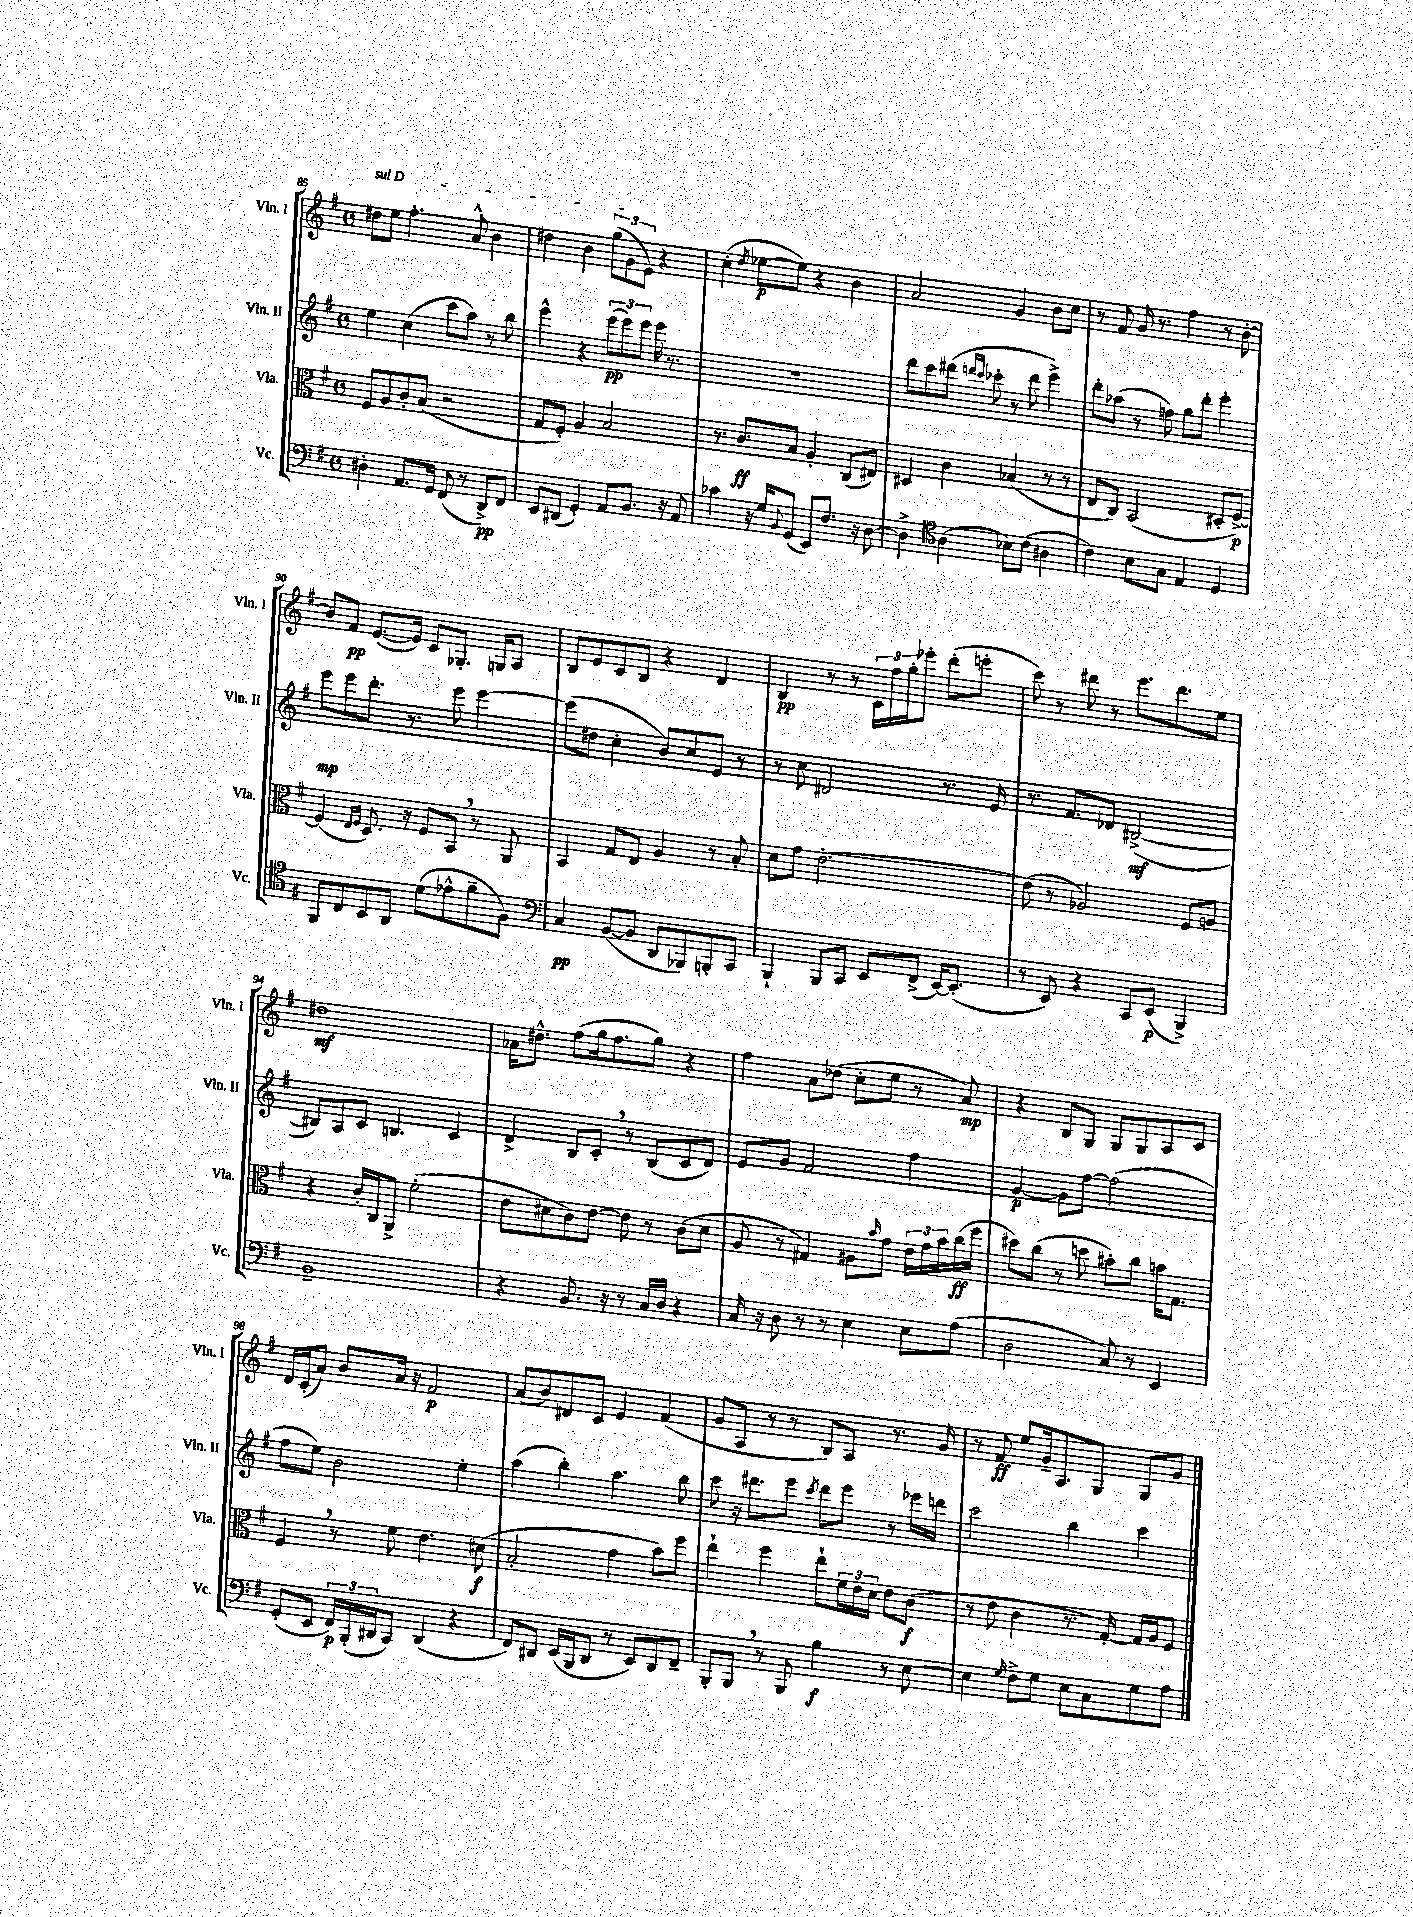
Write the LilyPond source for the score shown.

<<
\new StaffGroup <<
\new Staff = "s0" \with { instrumentName = "Vln. I" shortInstrumentName = "Vln. I" } {
    \clef treble \key g \major \defaultTimeSignature \time 4/4
    \once \override TextSpanner.bound-details.left.text = \markup { \italic "sul D" } dis''8\startTextSpan e''8 fis''4.-. a'8-^ b'4 |
    dis''4 b'4 \tuplet 3/2 { g''8( g'8 e'8\stopTextSpan) } r4 |
    c''4-.( \acciaccatura { d''8 } ees''8~\p ees''8) r4 b'4 |
    a'2 g'4 b'8 c''8 |
    r8 fis'8 g'16 r8. fis''4 r8 b'8~-. |
    b'8 fis'8\pp e'8.~( e'16) c'8 ges8.-. g16 a8 |
    b8 e'8 c'8 b8 r4 d'4 |
    b4\pp r8 r8 \tuplet 3/2 { c'16 fis''16 g''16-. } ees'''8-. d'''8-.( e'''8-. |
    c'''8) r8 dis'''8 r8 e'''8. dis'''8. e''8 |
    dis''1\mf |
    aes'16 dis''8.-^ fis''8( g''16 fis''8. g''8) r4 |
    fis''4 a'8 des''8( c''8-. e''8 r8 a'8\mp) |
    r4 b8 g8 g8 g8 a8 c'8 |
    d'16 c'16-.( a'8) b'8 a'16 r16 fis'2\p |
    a'8( b'8) dis'8 c'8 e'4 fis'4( |
    g'8 a8 r8 r8 b8) a8 r8. g'16 |
    r8 fis'8\ff e''8 g'16-- a8. g8 g8 g'8 \bar "|." |
}
\new Staff = "s1" \with { instrumentName = "Vln. II" shortInstrumentName = "Vln. II" } {
    \clef treble \key g \major \defaultTimeSignature \time 4/4
    e''4 c''4( c'''8 a''8) r8 b''8 |
    e'''4-^ r4 \tuplet 3/2 { e'''8\pp( e'''8) e'''8 } e'''16 r8. |
    R1 |
    d'''8 c'''8 dis'''8( \grace { d'''16 c'''16 } ces'''8-. r8 d'''8 e'''4->) |
    d'''8-. aes''8( r8 f''8) g''8 d'''8-. e'''4-. |
    e'''8\mp e'''8 d'''8.-. r8. e'''8 e'''4~ |
    e'''8( dis''8 c''4-. b'8) c''8 e'8 r8 |
    r8 c''8 dis'2 r8. e'16 |
    r8. fis'8. des'8 bis2~->\mf( |
    bis8) a8 c'8 b4. c'4 |
    d'4-> b8 c'8-. \breathe r8 b8( c'8 d'8) |
    e'8 g'8 fis'2 fis''4 |
    g'4~\p g'8 fis''8~ fis''2( |
    fis''8 e''8) b'2 e''4-. |
    a''4( b''4-.) a''4. b''8 |
    c'''8 r16 dis'''8. e'''8 \acciaccatura { c'''8 } dis'''8 e'''8 r8 ees'''16 d'''16 |
    c'''2 b''4 c'''4 \bar "|." |
}
\new Staff = "s2" \with { instrumentName = "Vla." shortInstrumentName = "Vla." } {
    \clef alto \key g \major \defaultTimeSignature \time 4/4
    fis8 a8 c'8-. b8( r2 |
    g8 fis8-.) a4 b2 |
    r8. c'8.\ff b8 a4-. c8( eis8) |
    dis4 c'4 bes4( r8 r8 |
    e8 c8) b,2( dis8-. fis8~->\p) |
    fis4( \grace { e16 fis16 } d8.) r16 fis8 b,8 \breathe r8 a,8 |
    b,4 g8 e8 a4 r8 b8-. |
    d'8 g'8 e'2.~-. |
    e'8( r8 aes2) fis8 a8 |
    r4 c'16-. c16 a,8-> fis'2-.( |
    e'8 dis'8 c'8) e'8~ e'8 r8 c'8( dis'8 |
    a8 r8 gis4) ais8 \grace { b'16 } g'8 \tuplet 3/2 { e'16 g'16 b'16 } c''16\ff( fis''16 |
    dis''8) c''8( r8 d''8 bis'8-.) c''8 b'16 g8. |
    fis4 \breathe r8 fis'8 e'4. dis'8\f( |
    b2-. g'4 b'8) fis''8 |
    e''4-! fis''4 e''8-! \tuplet 3/2 { fis'16 e'16 d'16 } e'8 c'8\f( |
    r8 e'8 c'4 r8. g16~-.) g16 a16 fis8 \bar "|." |
}
\new Staff = "s3" \with { instrumentName = "Vc." shortInstrumentName = "Vc." } {
    \clef bass \key g \major \defaultTimeSignature \time 4/4
    dis4-. a,8. g,16 fis,8( r8 d,8->\pp) fis,8 |
    e,8 dis,8( g,4-.) a,8 b,8. r16 a,8 |
    ces'4 r16 g16 \appoggiatura { b,8 } g,8( e,8) fis8. r16 d8~ |
    d4-> \clef tenor a4( bes8) c'8( ais4 |
    c'4) b8 g8 e4 d4 |
    fis,8 c8 b,8 a,8 d'8( ees'8-^ fis'8-- fis8) |
    \clef bass c4\pp b,8~( b,8 d,8 bes,,8) b,,8-. c,8 |
    b,,4-! b,,8 c,8 e,8 fis,8->( e,16~) e,8.-.( |
    r8 e,8) r4 c,8 e,8\p( b,,4->) |
    b,1-- |
    r4 b,8. r16 r8 c16 d16 r4 |
    c16 r16 d8 r8 r8 e4 e8 a8( |
    d2 c8) r8 e,4 |
    g,8-.( e,8 \tuplet 3/2 { fis,16\p) b,,16-.( dis,16 } c,8) dis,4( r4 |
    fis,8) dis,8 e,16( b,,16 dis,8 r8 e,8) dis,8 fis,8-- |
    b,,8-. b,,8 \breathe r8 b,,8 b4\f r8 e8~ |
    e4 \grace { g16 } fis8-> g8 e8 c8 g8 a8 \bar "|." |
}
>>
>>
\layout { \context { \Score currentBarNumber = #85 } }
